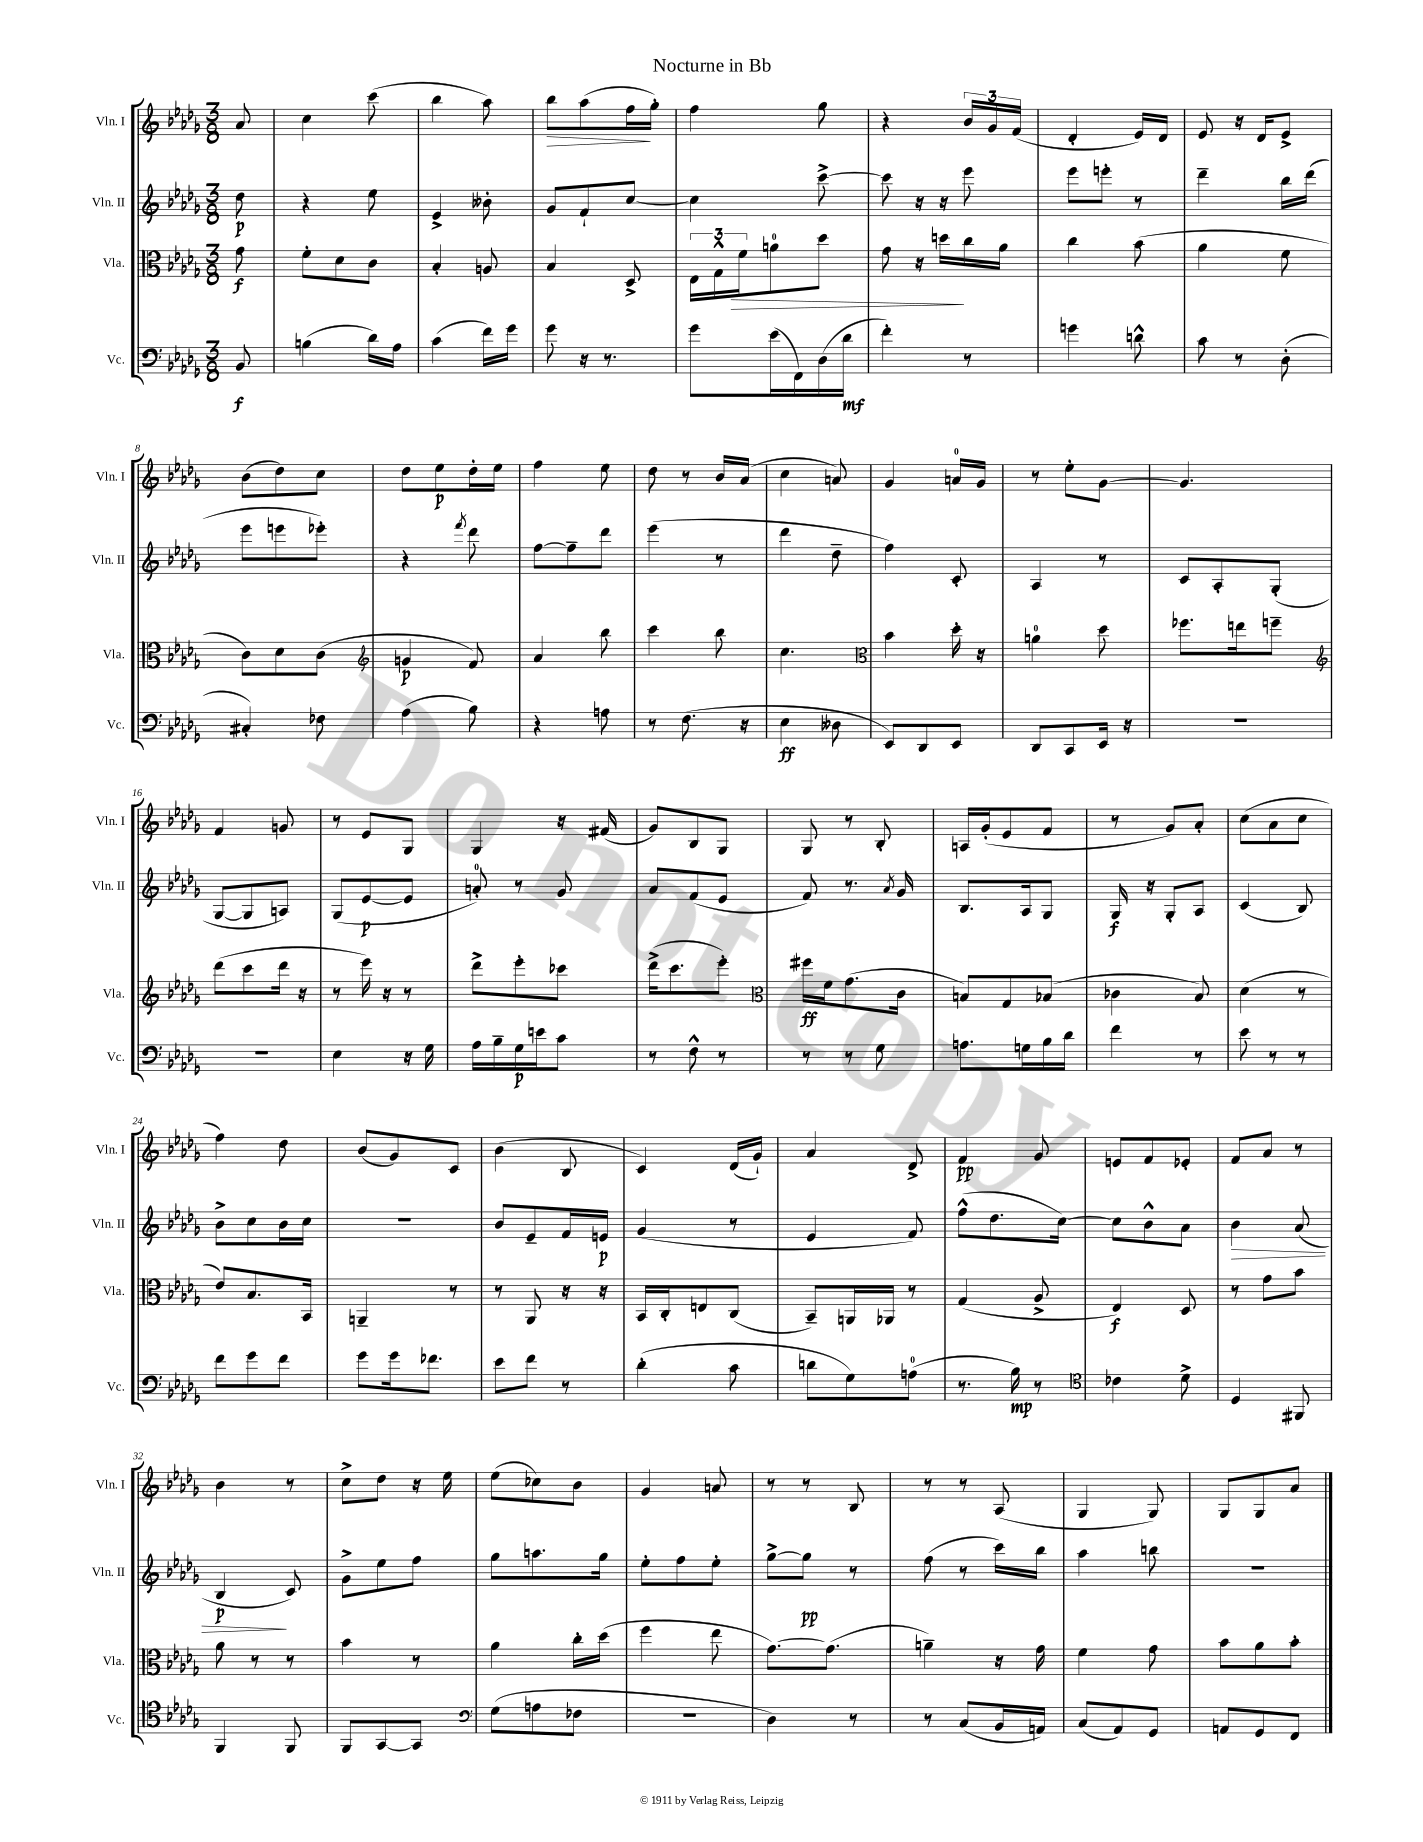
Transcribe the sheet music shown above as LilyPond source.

\header { title = "Nocturne in Bb" }
<<
\new StaffGroup <<
\new Staff = "s0" \with { instrumentName = "Vln. I" shortInstrumentName = "Vln. I" } {
    \clef treble \key des \major \numericTimeSignature \time 3/8 \partial 8
    aes'8 |
    c''4 c'''8( |
    bes''4 aes''8) |
    bes''8\> aes''8( f''16\! ges''16-.) |
    f''4 ges''8 |
    r4 \tuplet 3/2 { bes'16 ges'16 f'16( } |
    des'4-. ees'16) des'16 |
    ees'8 r16 des'16 ees'8-> |
    bes'8( des''8) c''8 |
    des''8 ees''8\p des''16-. ees''16 |
    f''4 ees''8 |
    des''8 r8 bes'16 aes'16( |
    c''4 a'8) |
    ges'4 a'16-0 ges'16 |
    r8 ees''8-. ges'8~ |
    ges'4. |
    f'4 g'8 |
    r8 ees'8 ges8 |
    ges4 r16 fis'16( |
    ges'8) bes8 ges8 |
    ges8 r8 bes8-. |
    a16 ges'16-.( ees'8 f'8 |
    r8 ges'8) aes'8-. |
    c''8( aes'8 c''8 |
    f''4) des''8 |
    bes'8( ges'8) c'8 |
    bes'4( bes8 |
    c'4) des'16( ges'16-!) |
    aes'4 des'8-> |
    f'4\pp ges'8 |
    e'8 f'8 ees'8-. |
    f'8 aes'8 r8 |
    bes'4 r8 |
    c''8-> des''8 r16 ees''16 |
    ees''8( ces''8) bes'8 |
    ges'4 a'8 |
    r8 r8 bes8 |
    r8 r8 aes8( |
    ges4 ges8) |
    ges8 ges8 aes'8 \bar "|." |
}
\new Staff = "s1" \with { instrumentName = "Vln. II" shortInstrumentName = "Vln. II" } {
    \clef treble \key des \major \numericTimeSignature \time 3/8 \partial 8
    des''8\p |
    r4 ees''8 |
    ees'4-> beses'8-. |
    ges'8 f'8-! c''8~ |
    c''4 c'''8~-> |
    c'''8 r16 r16 ees'''8 |
    ees'''8 e'''8-. r8 |
    des'''4-- bes''16 des'''16( |
    ees'''8 e'''8 ees'''8-.) |
    r4 \acciaccatura { f'''8 } des'''8 |
    f''8~ f''8-- des'''8 |
    ees'''4( r8 |
    des'''4 des''8-- |
    f''4) c'8-. |
    aes4 r8 |
    c'8 aes8-. ges8-.( |
    ges8~ ges8 a8) |
    ges8( ees'8~\p ees'8 |
    a'8-0-.) r8 ges'8 |
    aes'8 f'8( ees'8 |
    f'8) r8. \acciaccatura { aes'8 } ges'16 |
    bes8. aes16 ges8 |
    ges16\f r16 ges8-. aes8 |
    c'4( bes8) |
    bes'8-> c''8 bes'16 c''16 |
    r4. |
    bes'8 ees'8-- f'16 e'16\p |
    ges'4( r8 |
    ees'4 f'8) |
    f''8-^( des''8. c''16~) |
    c''8 bes'8-^ aes'8 |
    bes'4\> aes'8( |
    bes4\p\! c'8) |
    ges'8-> ees''8 f''8 |
    ges''8 a''8. ges''16 |
    ees''8-. f''8 ees''8-. |
    ges''8~-> ges''8\pp r8 |
    f''8( r8 c'''16) bes''16 |
    aes''4 b''8 |
    R4. \bar "|." |
}
\new Staff = "s2" \with { instrumentName = "Vla." shortInstrumentName = "Vla." } {
    \clef alto \key des \major \numericTimeSignature \time 3/8 \partial 8
    ges'8\f |
    f'8-. des'8 c'8 |
    bes4-. a8 |
    bes4 des8-> |
    \tuplet 3/2 { ees16 ges16-^ f'16\> } a'8-0 des''8 |
    ges'8 r16 d''16\! c''16 aes'16 |
    c''4 bes'8( |
    aes'4 f'8 |
    c'8) des'8 c'8( |
    \clef treble g'4\p f'8) |
    aes'4 bes''8 |
    c'''4 bes''8 |
    c''4. |
    \clef alto bes'4 des''16-. r16 |
    a'4-0 des''8 |
    fes''8. e''16 f''8-- |
    \clef treble des'''8( c'''8 des'''16 r16 |
    r8 ees'''16) r16 r8 |
    des'''8-> ees'''8-. ces'''8 |
    des'''16->( c'''8. ees'''8-.) |
    \clef alto fis''16\ff f'16 ges'8.( c'16 |
    b8) ges8 bes8( |
    ces'4 bes8) |
    des'4( r8 |
    ees'8) bes8. bes,16 |
    a,4-- r8 |
    r8 aes,8 r16 r16 |
    bes,16 c16-. e8 c8( |
    bes,8--) a,16 aes,16 r8 |
    ges4( aes8-> |
    ees4\f) des8 |
    r8 ges'8 bes'8 |
    aes'8 r8 r8 |
    bes'4 r8 |
    aes'4 c''16-. des''16( |
    f''4 ees''8 |
    ges'8.~) ges'8.( |
    a'4--) r16 ges'16 |
    f'4 ges'8 |
    bes'8 aes'8 bes'8-. \bar "|." |
}
\new Staff = "s3" \with { instrumentName = "Vc." shortInstrumentName = "Vc." } {
    \clef bass \key des \major \numericTimeSignature \time 3/8 \partial 8
    bes,8\f |
    b4( des'16) aes16 |
    c'4( f'16) ges'16 |
    ges'8 r16 r8. |
    ges'8 ees'16( f,16) des16( des'16\mf |
    f'4-.) r8 |
    g'4 d'8-^ |
    c'8 r8 des8-.( |
    cis4-.) fes8 |
    aes4( bes8) |
    r4 a8 |
    r8 f8.( r16 |
    ees4\ff deses8 |
    ees,8) des,8 ees,8 |
    des,8 c,8 ees,16 r16 |
    R4. |
    R4. |
    ees4 r16 ges16 |
    aes16 bes16-- ges16\p e'16 c'8 |
    r8 f8-^ r8 |
    r8 r8 ges8 |
    a8. g16 bes16 des'16 |
    f'4 r8 |
    ees'8 r8 r8 |
    f'8 ges'8 f'8 |
    ges'8 ges'16 fes'8. |
    ees'8 f'8 r8 |
    des'4-.( c'8 |
    d'8 ges8) a8-0( |
    r8. bes16\mp) r8 |
    \clef tenor ces'4 des'8-> |
    des4 fis,8 |
    f,4 f,8 |
    f,8 ges,8~ ges,8 |
    \clef bass ges8( a8 fes8 |
    R4. |
    des4) r8 |
    r8 c8( bes,16 a,16) |
    c8( aes,8) ges,8 |
    a,8 ges,8 f,8 \bar "|." |
}
>>
>>
